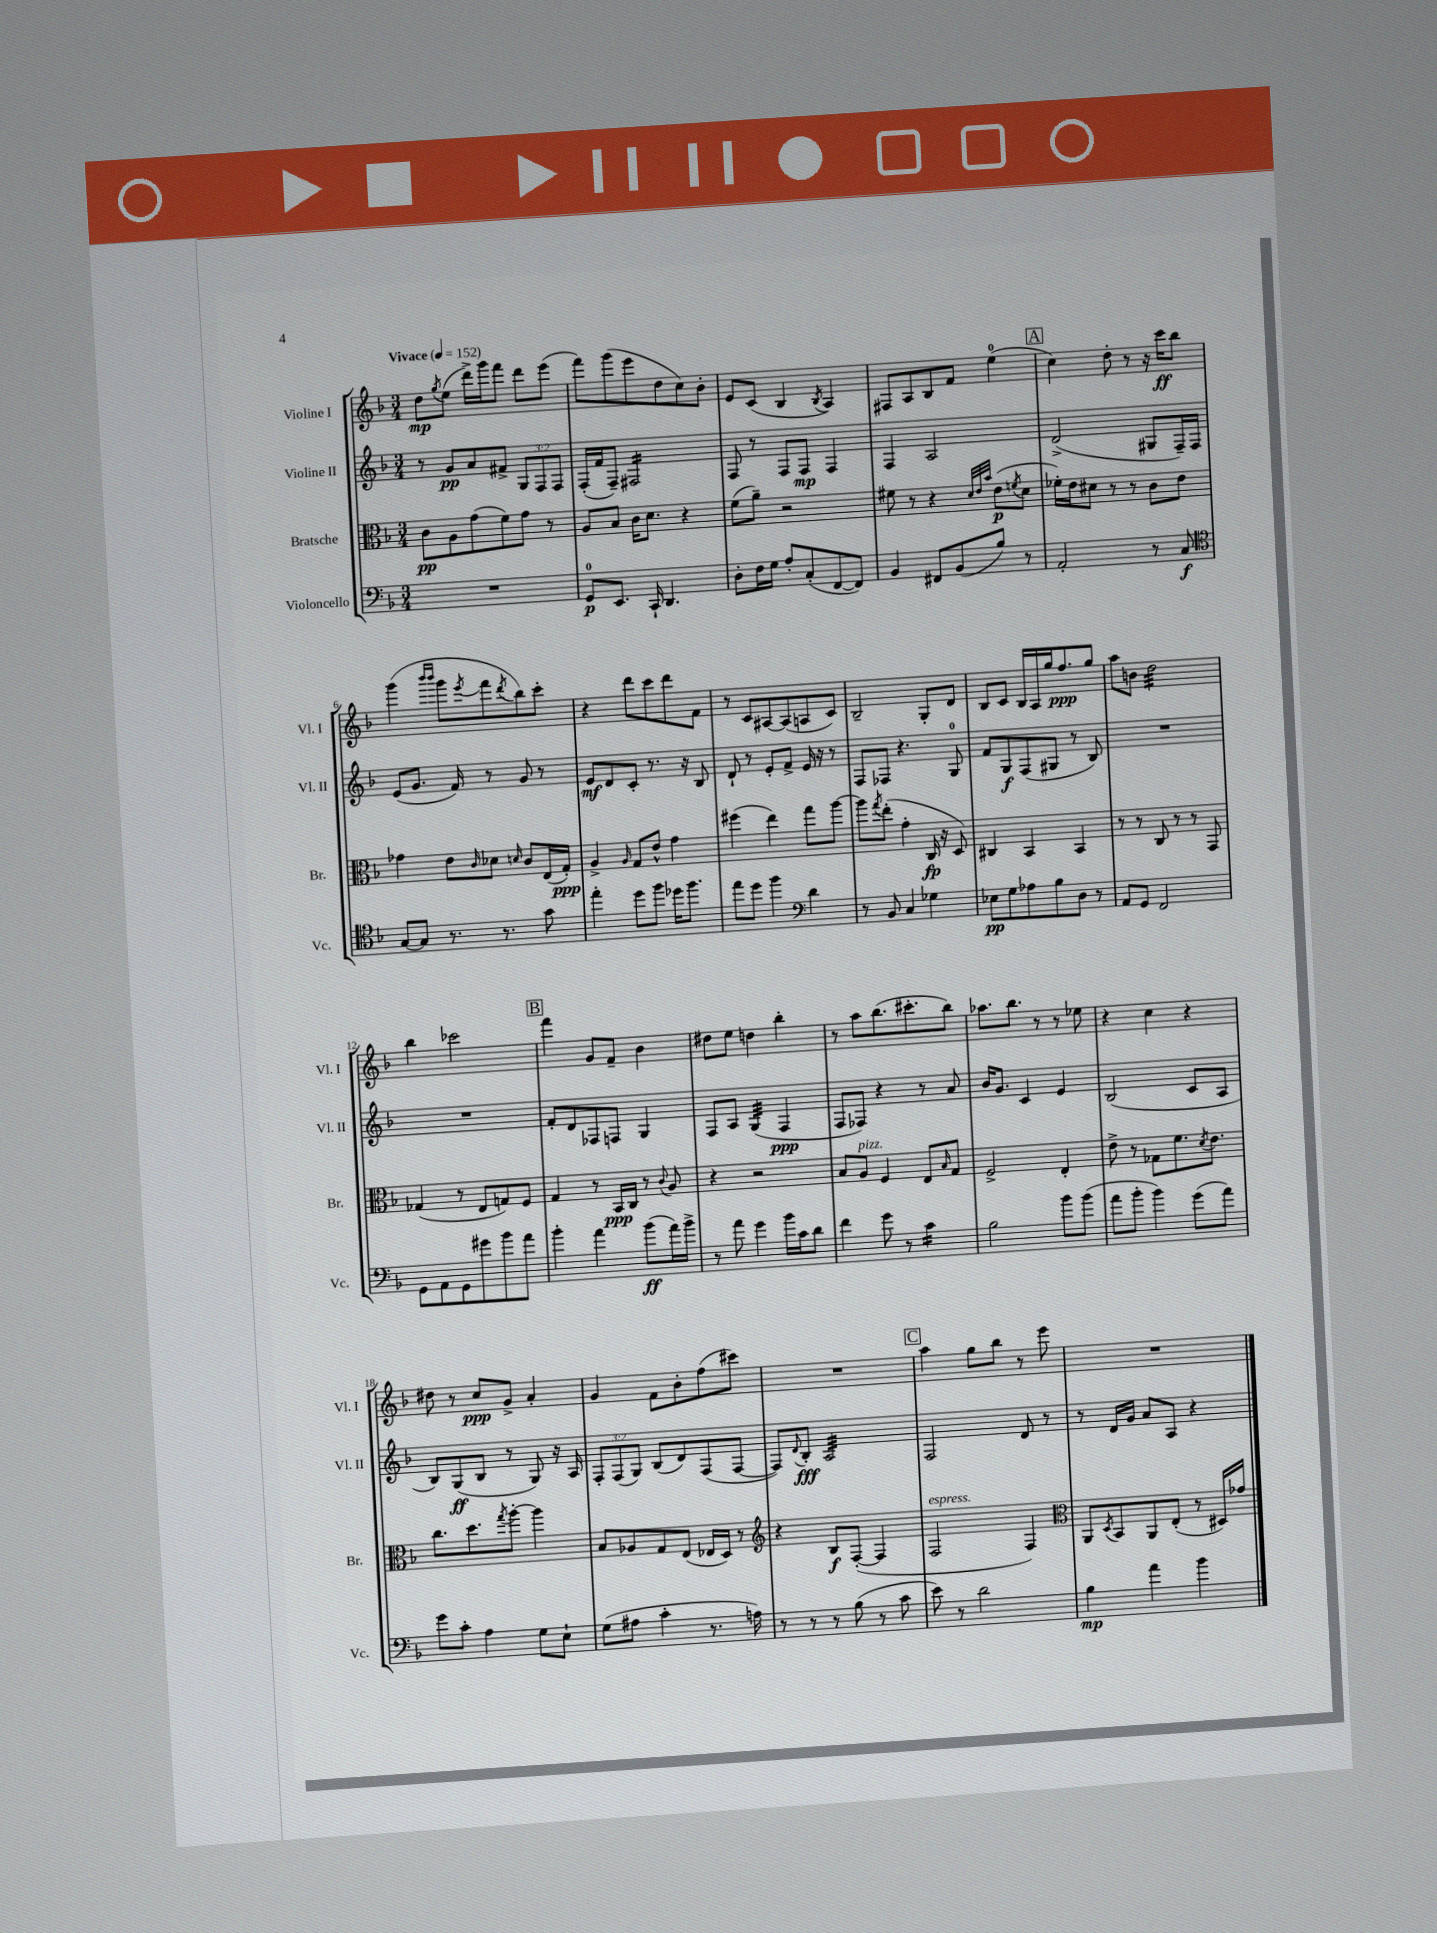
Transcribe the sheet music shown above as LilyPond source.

<<
\new StaffGroup <<
\new Staff = "s0" \with { instrumentName = "Violine I" shortInstrumentName = "Vl. I" } {
    \clef treble \key f \major \numericTimeSignature \time 3/4 \tempo "Vivace" 4 = 152
    d''8\mp \acciaccatura { g''8 } e''8( d'''16->) g'''16 f'''8 d'''8 e'''8( |
    f'''8) g'''8( e'''8 d''8 c''8) bes'8-. |
    e'8 c'8( bes4 \acciaccatura { bes8 } a4) |
    fis8 a8 bes8 f'8 e''4-0( |
    \mark \markup { \box "A" } c''4) d''8-. r8 r16 c'''16\ff bes''8 |
    g'''4( \grace { bes'''16 bes'''16 } g'''8 \acciaccatura { e'''8 } f'''8 \acciaccatura { d'''8 } bes''8) c'''8-. |
    r4 d'''8 c'''8 d'''8 f'8 |
    r8 c'8 ais8~ ais8( a8 c'8) |
    bes2-- g8-. d'8 |
    bes8 c'8 bes16 a16 g''16 f''8.\ppp g''8 |
    a''8 b'8 d''2:32 |
    bes''4 ces'''2 |
    \mark \markup { \box "B" } f'''4 g'8 f'8-- bes'4 |
    dis''8 e''8 d''4 bes''4-. |
    r8 a''8 bes''8.( cis'''8.-. bes''8) |
    aes''8. bes''8. r8 r8 ees''8 |
    r4 c''4 r4 |
    dis''8 r8 c''8\ppp g'8-> a'4-. |
    g'4 f'8 bes'8-. f''8( cis'''8) |
    R2. |
    \mark \markup { \box "C" } a''4 g''8 bes''8 r8 e'''8 |
    R2. \bar "|." |
}
\new Staff = "s1" \with { instrumentName = "Violine II" shortInstrumentName = "Vl. II" } {
    \clef treble \key f \major \numericTimeSignature \time 3/4 \override Staff.TupletNumber.text = #tuplet-number::calc-fraction-text
    r8 g'8\pp a'8 fis'8-> \tuplet 3/2 { g8 f8 f8 } |
    f16-.( f'16 f8--) fis2:16 |
    f8 r8 f8 f8\mp f4 |
    f4 a2 |
    \mark \markup { \box "A" } d'2->( gis8 f16--) f16 |
    e'8( g'8. f'16) r8 g'8 r8 |
    e'8\mf d'8 c'8-. r8. r16 bes8 |
    d'8-! r8 e'8-. f'8-> e'16 r16 r8 |
    f8 fes8 r4. g8-0 |
    f'8 g8\f f8( gis8 r8 bes8) |
    R2. |
    R2. |
    \mark \markup { \box "B" } f'8-. d'8 fes8 f8 g4 |
    f8 a8 g4:32( f4\ppp |
    f8 fes8) r4 r8 a'8 |
    bes'16 g'8. c'4 e'4 |
    bes2( c'8 a8 |
    bes8) g8\ff( bes8 r8 g8) r16 a16 |
    \tuplet 3/2 { f8-. f8( g8) } bes8( d'8) f8( f8~ |
    f8) \appoggiatura { d'8 } bes8-.\fff a2:32 |
    \mark \markup { \box "C" } f2 d'8 r8 |
    r8 d'16 g'16 a'8 a8 r4 \bar "|." |
}
\new Staff = "s2" \with { instrumentName = "Bratsche" shortInstrumentName = "Br." } {
    \clef alto \key f \major \numericTimeSignature \time 3/4
    c'8\pp a8 g'8( f'8) g'8 r8 |
    a8 bes8 c'16 d'8. r4 |
    f'8( a'8--) r2 |
    fis'8 r8 r4 \grace { d'32 e'32 bes'32 } e'8\p( \acciaccatura { f'8 } d'8 |
    \mark \markup { \box "A" } fes'16-.) e'16 dis'8 r8 r8 c'8 e'8 |
    ges'4 e'8 \grace { c'16 } des'8 \grace { d'16 } c'8 e16( g16-.\ppp) |
    a4-> \grace { a16 } g8 e'8-^ g'4 |
    fis''4( e''4) g''8 a''8~ |
    a''8 \acciaccatura { g''8 } e''8-.( g'4-. c16\fp r16 d8) |
    cis4 bes,4 bes,4 |
    r8 r8 c8 r8 r8 g,8 |
    ges4( r8 e8 g8) f8 |
    \mark \markup { \box "B" } g4 r8 bes,16\ppp c16 r8 \appoggiatura { c'8 } a8 |
    r4 r2 |
    bes8 a8^\markup { \italic "pizz." } f4 e8 \grace { bes16 } g8 |
    f2-> e4-. |
    e'8-> r8 ges8 f'8. \acciaccatura { d'8 } e'8. |
    c''8. d''8. \acciaccatura { g''8 } a''8~-. a''4 |
    bes8 aes8 g8 e8( ees16 d16) r8 |
    \clef treble r4 bes8\f f8~-.( f4 |
    \mark \markup { \box "C" } f2^\markup { \italic "espress." } f4) |
    \clef alto a,8 \acciaccatura { d8 } bes,8 a,8 e8-.( r8 dis16) ges'16 \bar "|." |
}
\new Staff = "s3" \with { instrumentName = "Violoncello" shortInstrumentName = "Vc." } {
    \clef bass \key f \major \numericTimeSignature \time 3/4
    R2. |
    g,8-0\p e,8. c,16-! d,4. |
    d8-. f16 g16 a8-. c8-.( f,8~ f,8) |
    bes,4 fis,8 bes,8( bes8) r8 |
    \mark \markup { \box "A" } a,2-. r8 c8\f |
    \clef tenor g8~ g8 r8. r8. g'8 |
    e''4-. d''8 f''8 des''16 f''8. |
    e''8 d''8 f''4 \clef bass d'4 |
    r8 bes,8 c4 ges4 |
    ees8\pp g8 aes8 bes8 d8 r8 |
    a,8 g,8 f,2 |
    g,8 a,8 g,8 gis'8 bes'8 a'8 |
    \mark \markup { \box "B" } bes'4-. a'4 bes'8\ff( a'16) bes'16-> |
    r8 a'8 g'4 bes'16 c'16 d'8 |
    f'4 g'8 r8 c'4:16 |
    bes2 bes'8 bes'8( |
    a'8 bes'8-. bes'4) g'8( a'8) |
    g'8 c'8-. a4 g8 e8-! |
    g8( ais8 c'4-. r8. a16) |
    r8 r8 r8 bes8( r8 c'8 |
    \mark \markup { \box "C" } e'8) r8 d'2 |
    bes4\mp a'4 bes'4 \bar "|." |
}
>>
>>
